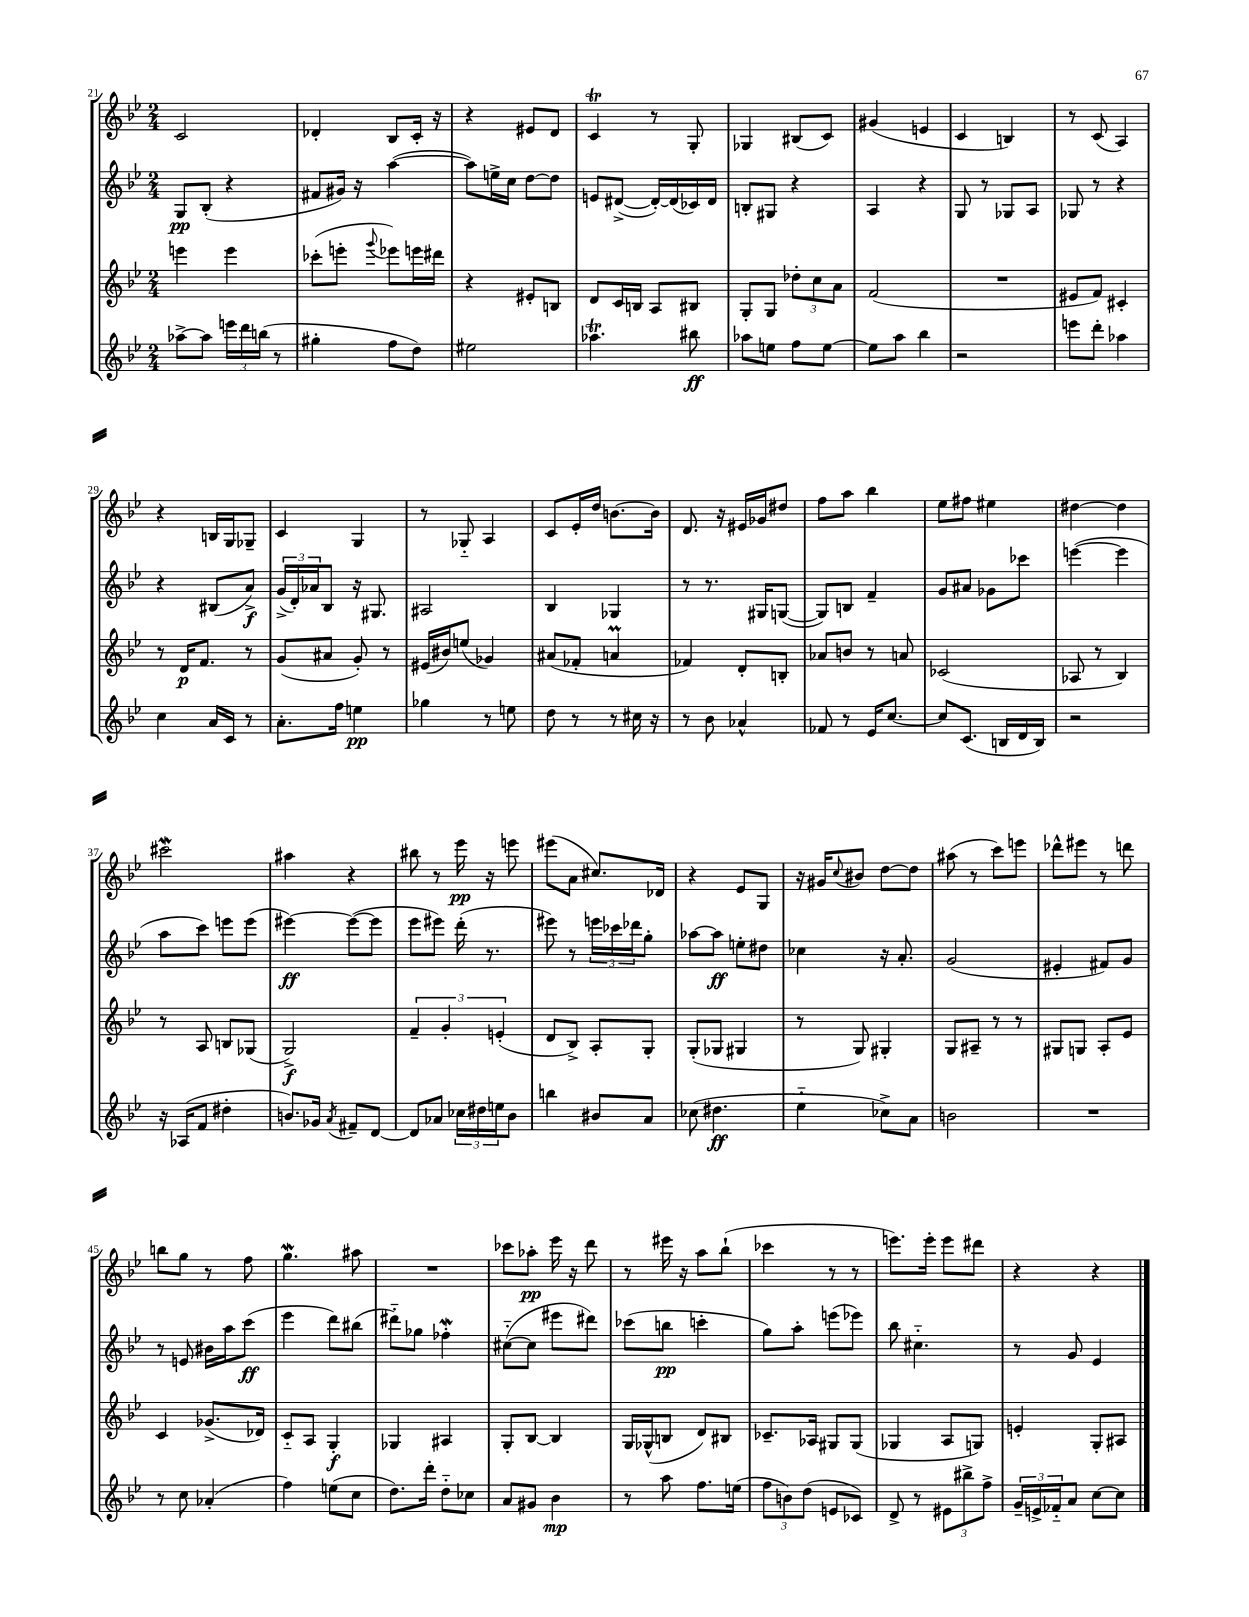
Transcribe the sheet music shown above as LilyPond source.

<<
\new StaffGroup <<
\new Staff = "s0" {
    \clef treble \key bes \major \numericTimeSignature \time 2/4
    c'2 |
    des'4-. bes8 c'16-. r16 |
    r4 eis'8 d'8 |
    c'4\trill r8 g8-. |
    ges4 bis8( c'8) |
    gis'4( e'4 |
    c'4 b4) |
    r8 c'8( a4) |
    r4 b16 g16 ges8-- |
    c'4 g4 |
    r8 ges8-_ a4 |
    c'8 ees'16-. d''16 b'8.~ b'16 |
    d'8. r16 eis'16 ges'16 dis''8 |
    f''8 a''8 bes''4 |
    ees''8 fis''8 eis''4 |
    dis''4~ dis''4 |
    cis'''2\mordent |
    ais''4 r4 |
    bis''8 r8 ees'''16\pp r16 e'''8 |
    eis'''8( a'8 cis''8.) des'16 |
    r4 ees'8 g8 |
    r16 gis'16 \appoggiatura { c''8 } bis'8 d''8~ d''8 |
    ais''8( r8 c'''8) e'''8 |
    des'''8-^ eis'''8 r8 d'''8 |
    b''8 g''8 r8 f''8 |
    g''4.\mordent ais''8 |
    R2 |
    ces'''8 aes''8-.\pp ees'''16 r16 d'''8 |
    r8 eis'''16 r16 a''8 bes''8-!( |
    ces'''4 r8 r8 |
    e'''8.) e'''16-. e'''8 dis'''8 |
    r4 r4 \bar "|." |
}
\new Staff = "s1" {
    \clef treble \key bes \major \numericTimeSignature \time 2/4
    g8\pp bes8-.( r4 |
    fis'8 gis'16) r16 a''4~( |
    a''8) e''16-> c''16 d''8~ d''8 |
    e'8 dis'8~->( dis'16~-.) dis'16( ces'16) dis'16 |
    b8-. gis8 r4 |
    a4 r4 |
    g8 r8 ges8 a8 |
    ges8 r8 r4 |
    r4 bis8( a'8->\f) |
    \tuplet 3/2 { g'16->( d'16-.) aes'16 } bes8 r16 gis8. |
    ais2 |
    bes4 ges4 |
    r8 r8. gis16 g8~( |
    g8) b8 f'4-- |
    g'8 ais'8 ges'8 ces'''8 |
    e'''4~( e'''4 |
    a''8 c'''8) e'''8 e'''8( |
    eis'''4~\ff) eis'''8~( eis'''8 |
    ees'''8 eis'''8) d'''16-.( r8. |
    eis'''8) r8 \tuplet 3/2 { e'''16 ces'''16 des'''16 } g''8-. |
    aes''8~ aes''8\ff e''8-. dis''8 |
    ces''4 r16 a'8.-. |
    g'2( |
    eis'4-. fis'8) g'8 |
    r8 e'8 bis'16 a''16 c'''8\ff( |
    ees'''4 d'''8) bis''8( |
    dis'''8-_) ges''8 fes''4-.\mordent |
    cis''8~-_( cis''8 eis'''8 dis'''8) |
    ces'''8( b''8\pp c'''4-. |
    g''8) a''8-. e'''8( ees'''8) |
    bes''8 cis''4.-_ |
    r8 g'8 ees'4 \bar "|." |
}
\new Staff = "s2" {
    \clef treble \key bes \major \numericTimeSignature \time 2/4
    e'''4 e'''4 |
    ces'''8-.( e'''8-. \appoggiatura { g'''8 } ees'''8) e'''16 dis'''16 |
    r4 eis'8-. b8 |
    d'8 c'16 b16 a8 bis8 |
    g8-. g8 \tuplet 3/2 { des''8-. c''8 a'8 } |
    f'2( |
    R2 |
    eis'8 f'8) cis'4-. |
    r8 d'16\p f'8. r8 |
    g'8( ais'8 g'8-.) r8 |
    eis'16( bis'16) e''8( ges'4) |
    ais'8( fes'8-. a'4\prall |
    fes'4) d'8-. b8-. |
    aes'8 b'8 r8 a'8 |
    ces'2( |
    aes8 r8 bes4) |
    r8 a8 b8 ges8( |
    g2->\f) |
    \tuplet 3/2 { f'4-- g'4-. e'4-.( } |
    d'8 bes8->) a8-. g8-. |
    g8-.( ges8 gis4 |
    r8 g8) gis4-. |
    g8 ais8-- r8 r8 |
    gis8 g8 a8-. ees'8 |
    c'4 ges'8.->( des'16) |
    c'8-_ a8 g4-.\f |
    ges4 ais4 |
    g8-. bes8~ bes4 |
    g16 ges16-^( b8 d'8) bis8 |
    ces'8.-- aes16 gis8 gis8( |
    ges4 a8 g8) |
    e'4-. g8-. ais8 \bar "|." |
}
\new Staff = "s3" {
    \clef treble \key bes \major \numericTimeSignature \time 2/4
    aes''8~-> aes''8 \tuplet 3/2 { e'''16 d'''16 b''16( } r8 |
    gis''4-. f''8 d''8) |
    eis''2 |
    aes''4.\trill bis''8\ff |
    aes''8 e''8 f''8 e''8~ |
    e''8 a''8 bes''4 |
    r2 |
    e'''8 d'''8-. aes''4 |
    c''4 a'16 c'16 r8 |
    a'8.-. f''16 e''4\pp |
    ges''4 r8 e''8 |
    d''8 r8 r8 cis''16 r16 |
    r8 bes'8 aes'4-^ |
    fes'8 r8 ees'16 c''8.~ |
    c''8 c'8.( b16 d'16 b16) |
    r2 |
    r16 aes16( f'8 dis''4-. |
    b'8.) ges'16 \acciaccatura { a'8 } fis'8-- d'8~ |
    d'8 aes'8 \tuplet 3/2 { ces''16 dis''16 e''16 } bes'8 |
    b''4 bis'8 a'8 |
    ces''8( dis''4.\ff |
    ees''4-_ ces''8->) a'8 |
    b'2 |
    R2 |
    r8 c''8 aes'4-.( |
    f''4) e''8( c''8 |
    d''8.) d'''16-. d''8-_ ces''8 |
    a'8 gis'8 bes'4\mp |
    r8 a''8 f''8. e''16( |
    \tuplet 3/2 { f''8 b'8) d''8( } e'8 ces'8) |
    d'8-> r8 \tuplet 3/2 { eis'8 bis''8-> f''8-> } |
    \tuplet 3/2 { g'16-- e'16-> fes'16-_ } a'8 c''8~ c''8 \bar "|." |
}
>>
>>
\layout { \context { \Score currentBarNumber = #21 } }
